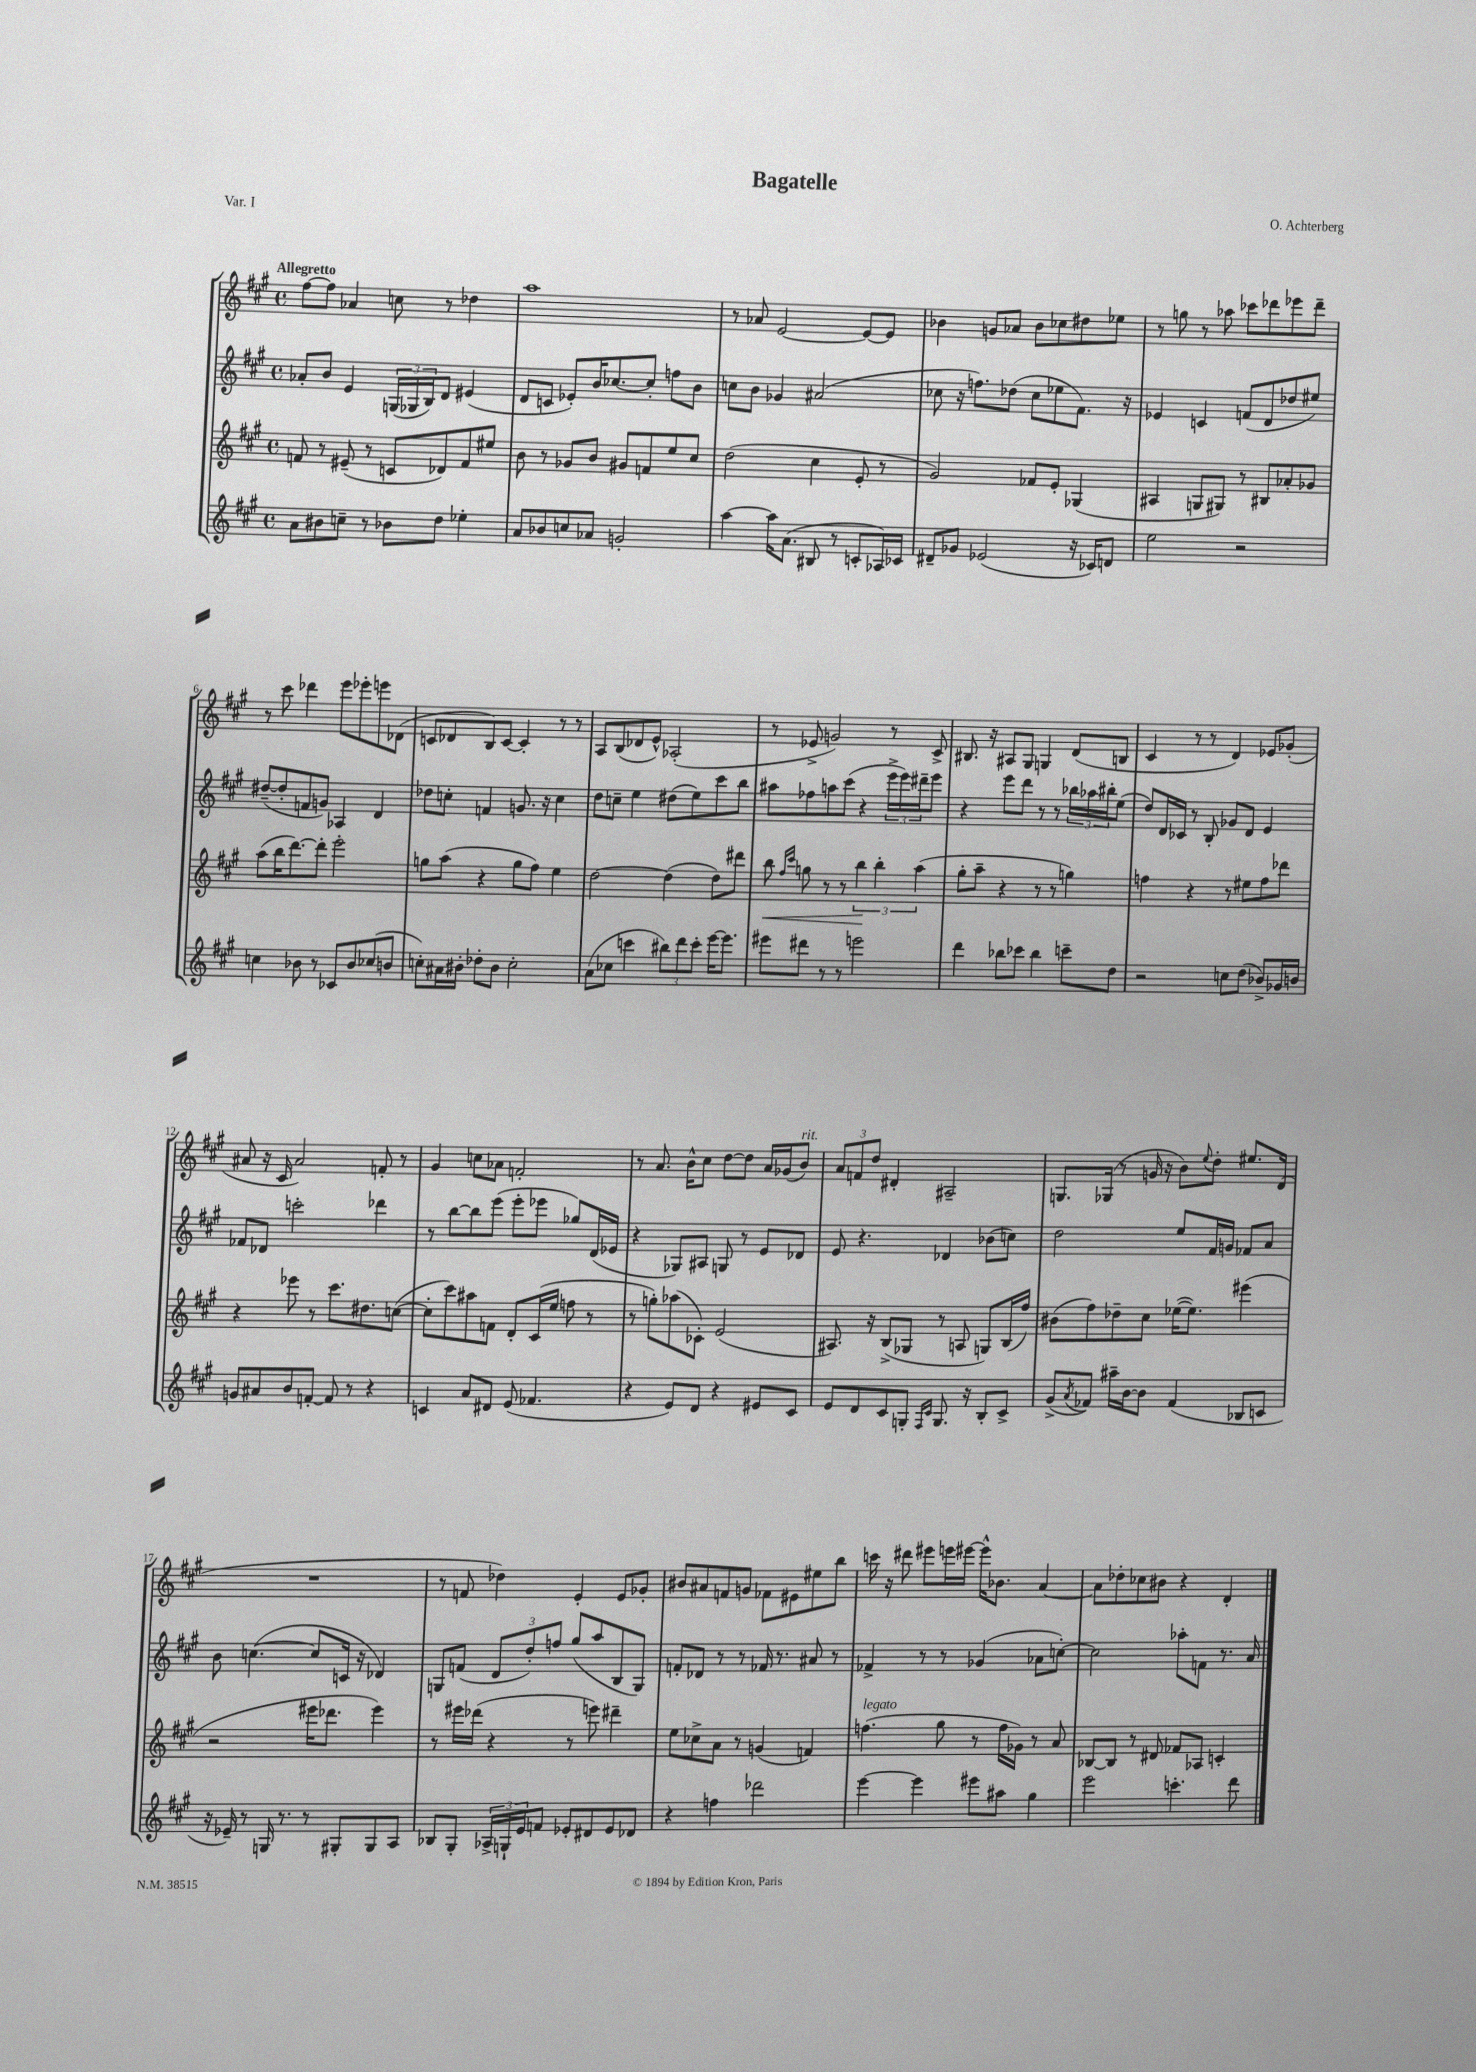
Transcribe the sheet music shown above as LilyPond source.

\header { title = "Bagatelle" composer = "O. Achterberg" piece = "Var. I" }
<<
\new StaffGroup <<
\new Staff = "s0" {
    \clef treble \key a \major \defaultTimeSignature \time 4/4 \tempo "Allegretto"
    fis''8~ fis''8 aes'4 c''8 r8 des''4 |
    a''1 |
    r8 aes'8 e'2~ e'8~ e'8 |
    bes'4 g'8 aes'8 bes'8 ces''8 dis''8 ees''8 |
    r8 g''8 r8 aes''8 ces'''8 des'''8 ees'''8 des'''8-- |
    r8 cis'''8 des'''4 e'''8 ees'''8-. e'''8 des'8( |
    c'8 des'8 b8) c'8~ c'4-. r8 r8 |
    a8 b8( des'8 e'8-^) aes2-.( |
    r8 ees'8-> g'2) r8 cis'8-> |
    bis8. r16 ais8 gis8 g4 d'8( b8 |
    cis'4 r8 r8 d'4) ees'8 ges'8-.( |
    ais'8 r16 cis'16 ais'2) f'8-. r8 |
    gis'4 c''8 aes'8 f'2-. |
    r8 a'8. b'16-^ cis''8 d''8~ d''8 a'16 ges'16( b'8^\markup { \italic "rit." }) |
    \tuplet 3/2 { a'8 f'8 d''8 } dis'4-. ais2-- |
    g8. ges16( r8 g'16 r16 b'8) \appoggiatura { e''8 } d''8-. eis''8. d'16( |
    R1 |
    r8 f'8 des''4) e'4-. e'8 ges'8-. |
    bis'8 ais'8 f'8 g'8 fes'8 eis'8 eis''8 b''8 |
    c'''16 r16 dis'''8 eis'''8 e'''16 eis'''16~ eis'''16-^ bes'8. a'4~ |
    a'8 des''8-. ces''8 bis'8 r4 d'4-. \bar "|." |
}
\new Staff = "s1" {
    \clef treble \key a \major \defaultTimeSignature \time 4/4
    aes'8-. b'8 e'4 \tuplet 3/2 { g16( ges16 b16) } d'8 eis'4( |
    d'8 c'8 ees'8-.) b'16 ces''8.~ ces''8-. f''8 b'8 |
    c''8 b'8 ges'4 ais'2( |
    ces''8 r16 f''8.) des''8( ces''8 ees''8 fis'8.) r16 |
    ees'4 c'4 f'8( d'8 des''8 eis''8) |
    dis''8~--( dis''8-. f'8 g'8) aes4 d'4 |
    des''8 c''8-. f'4 g'8. r16 c''4 |
    d''8 c''8-- e''4 dis''8( e''8) cis'''8 b''8 |
    ais''8 fes''8 a''8 cis'''8( r4 \tuplet 3/2 { e'''16-> e'''16) dis'''16-- } e'''8 |
    r4 e'''8 d'''8 r8 r8 \tuplet 3/2 { bes''16 aes''16 bis''16-. } e''8( |
    d''8) d'16 ces'16 r8 b8-. ges'8 d'8 e'4 |
    fes'8 des'8 c'''2-. des'''4 |
    r8 b''8~ b''8 e'''8( e'''8-. ees'''8 ges''8) d'16( ees'16 |
    r4 ges8) ais8 g8 r8 e'8 des'8 |
    e'8 r4. des'4 bes'8( c''8) |
    d''2 e''8 fis'16 g'16 fes'8 a'8 |
    b'8 c''4.~( c''8 c'16 r16 des'4) |
    g8 f'8( \tuplet 3/2 { d'8 d''8-.) f''8 } gis''8( a''8 b8 g8) |
    f'8-. des'8 r8 r8 fes'16 r8. ais'8 r8 |
    fes'4-> r8 r8 ges'4( aes'8 c''8~-.) |
    c''2 aes''8-. f'8 r8. a'16 \bar "|." |
}
\new Staff = "s2" {
    \clef treble \key a \major \defaultTimeSignature \time 4/4
    f'8 r8 eis'8--( r8 c'8 des'8) f'8 eis''8 |
    b'8 r8 ges'8 b'8 gis'8 f'8 e''8 cis''8 |
    d''2( cis''4 e'8-. r8 |
    gis'2) fes'8 e'8-. ges4( |
    ais4 g8 gis8) r8 bis8 aes'8-. ges'8 |
    a''8( b''16 d'''8.~) d'''8-. e'''2-. |
    g''8 a''8( r4 g''8 fis''8) e''4 |
    d''2~ d''4( d''8) dis'''8 |
    b''8\< \grace { fis''16 cis'''16 } g''8 r8 r8 \tuplet 3/2 { b''4\! b''4-. a''4( } |
    gis''8-. a''8-- r4 r8 r8 g''4) |
    f''4 r4 r8 eis''8 f''8 des'''8 |
    r4 ees'''8 r8 cis'''8. dis''8. c''8~( |
    c''8-. cis'''8) ais''8 f'8 d'8-. cis'16( e''16 f''8 r8 |
    r8 g''8-.) aes''8( ces'8-.) e'2( |
    ais8.) r16 b8->( ges8 r8 a8 g8) b16( fis''16) |
    bis'8( fis''8) des''8-- cis''8 ees''16~( ees''8.) eis'''4( |
    r2 eis'''16 des'''8. eis'''4) |
    r8 eis'''16 des'''16( r4 r8 e'''8) dis'''4-- |
    e''8 ces''8-> a'8 r8 g'4( f'4) |
    f''4.^\markup { \italic "legato" }( gis''8 r8 f''16 ges'16) r8 a'8 |
    bes8~ bes8 r8 dis'8 fes'8 aes8 c'4-. \bar "|." |
}
\new Staff = "s3" {
    \clef treble \key a \major \defaultTimeSignature \time 4/4
    a'8 bis'8 c''8-- r8 bes'8 d''8 ees''4-. |
    a'8 bes'8 c''8 aes'8 g'2-. |
    a''4~ a''16 a'8.( bis8 r8 c'8-. aes16) ces'16 |
    dis'8-- ges'8 ees'2( r16 ces'16) d'8 |
    e''2 r2 |
    c''4 bes'8 r8 ces'8 bes'8 ces''8( b'8 |
    c''8-.) ais'16 bis'16-. des''8-. bis'8 c''2-. |
    a'8( ces''8 c'''4 \tuplet 3/2 { bis''8) d'''8 c'''8-. } e'''16~ e'''8. |
    eis'''8 dis'''8 r8 r8 e'''2 |
    d'''4 bes''8 ces'''8 bes''4 c'''8-- d''8 |
    r2 c''8 d''8( bes'8->) ges'16 b'16 |
    g'8 ais'8 b'8 f'8~-. f'8 r8 r4 |
    c'4 a'8 dis'8 e'8( fes'4. |
    r4 e'8) d'8 r4 eis'8 cis'8 |
    e'8 d'8 cis'8 g8-. \grace { fis16 cis'16 } g8. r16 b8-. cis'8-> |
    gis'8->( \acciaccatura { a'8 } fes'8) ais''16-- b'16~ b'8 fes'4( bes8 c'8 |
    r16 ees'16--) r8 g16 r8. r8 gis8-. gis8 a8 |
    bes8 gis8-. \tuplet 3/2 { aes16-> g16-! e'16 } f'8 ees'8-. dis'8 ees'8 des'8 |
    r4 f''4 des'''2 |
    e'''4~ e'''4 eis'''8 ais''8 gis''4 |
    e'''2 c'''4.-. d'''8 \bar "|." |
}
>>
>>
